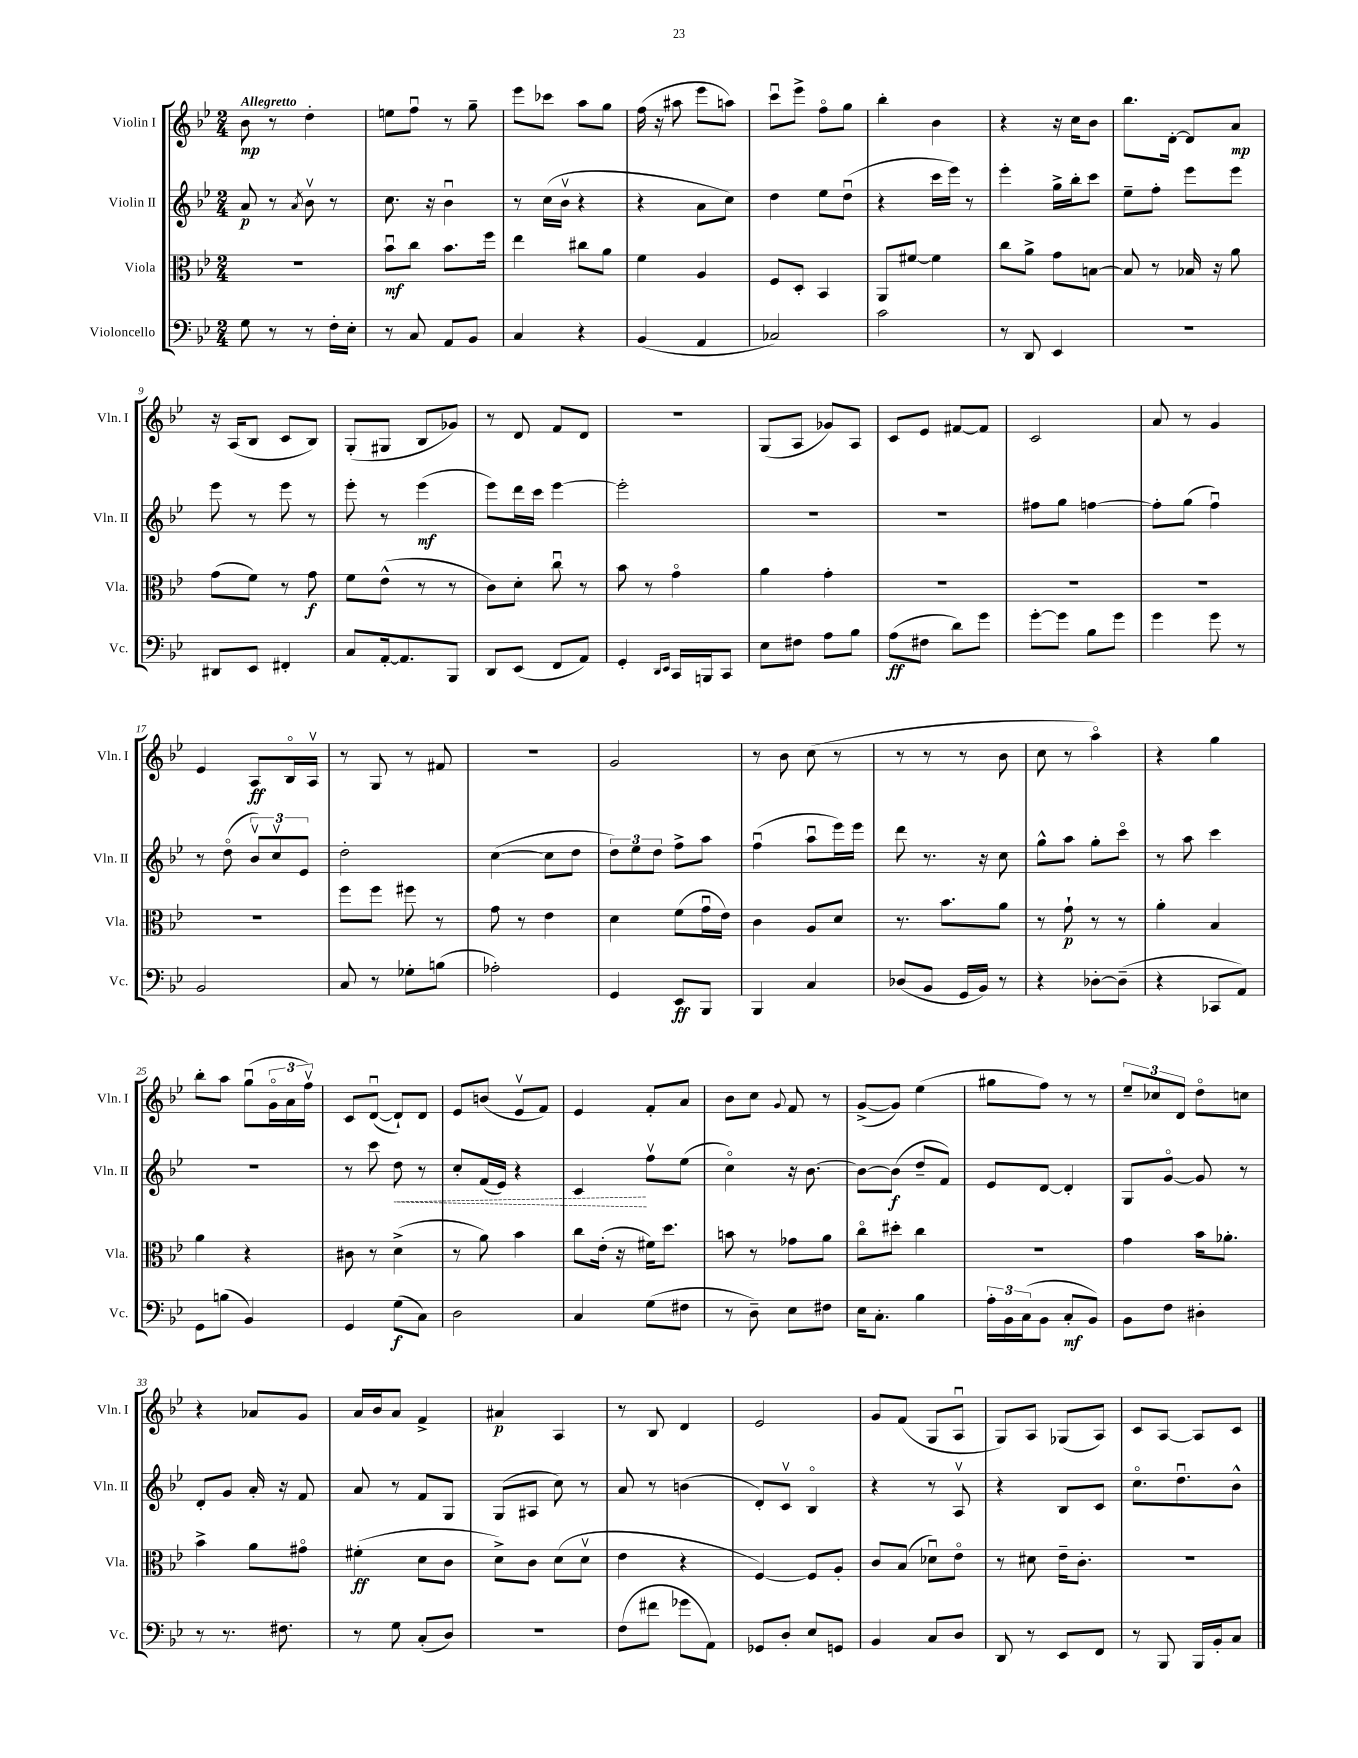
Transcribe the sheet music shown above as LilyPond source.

<<
\new StaffGroup <<
\new Staff = "s0" \with { instrumentName = "Violin I" shortInstrumentName = "Vln. I" } {
    \clef treble \key bes \major \numericTimeSignature \time 2/4 \tempo "Allegretto"
    bes'8\mp r8 d''4-. |
    e''8 f''8\downbow r8 g''8-- |
    ees'''8 ces'''8 a''8 g''8 |
    f''16( r16 ais''8 ees'''8 a''8) |
    c'''8\downbow ees'''8-> f''8\flageolet g''8 |
    bes''4-. bes'4 |
    r4 r16 c''16 bes'8 |
    bes''8. d'16~-. d'8 a'8\mp |
    r16 a16( bes8 c'8 bes8) |
    g8-.( gis8 bes8 ges'8) |
    r8 d'8 f'8 d'8 |
    R2 |
    g8( a8 ges'8) a8 |
    c'8 ees'8 fis'8~ fis'8 |
    c'2 |
    a'8 r8 g'4 |
    ees'4 a8\ff bes16\flageolet a16\upbow |
    r8 g8 r8 fis'8 |
    r2 |
    g'2 |
    r8 bes'8 c''8( r8 |
    r8 r8 r8 bes'8 |
    c''8 r8 a''4\flageolet) |
    r4 g''4 |
    bes''8-. a''8 g''8\downbow( \tuplet 3/2 { g'16\flageolet a'16 f''16\upbow) } |
    c'8 d'8~\downbow( d'8-!) d'8 |
    ees'8 b'8( ees'8\upbow f'8) |
    ees'4 f'8-. a'8 |
    bes'8 c''8 \appoggiatura { g'8 } f'8 r8 |
    g'8~->( g'8) ees''4( |
    gis''8 f''8) r8 r8 |
    \tuplet 3/2 { ees''8-- ces''8 d'8 } d''8\flageolet c''8 |
    r4 aes'8 g'8 |
    a'16 bes'16 a'8 f'4-> |
    ais'4\p a4 |
    r8 bes8 d'4 |
    ees'2 |
    g'8 f'8( g8 a8\downbow |
    g8) a8 ges8( a8) |
    c'8 a8~ a8 c'8 \bar "|." |
}
\new Staff = "s1" \with { instrumentName = "Violin II" shortInstrumentName = "Vln. II" } {
    \clef treble \key bes \major \numericTimeSignature \time 2/4
    a'8\p r8 \acciaccatura { a'8 } bes'8\upbow r8 |
    c''8. r16 bes'4\downbow |
    r8 c''16( bes'16\upbow r4 |
    r4 a'8 c''8) |
    d''4 ees''8 d''8\downbow( |
    r4 c'''16 ees'''16) r8 |
    ees'''4-. g''16-> bes''16-. c'''8 |
    ees''8-- f''8-. ees'''8 ees'''8 |
    ees'''8 r8 ees'''8 r8 |
    ees'''8-. r8 ees'''4\mf( |
    ees'''8) d'''16 c'''16 ees'''4~ |
    ees'''2-. |
    R2 |
    R2 |
    fis''8 g''8 f''4~ |
    f''8-. g''8( f''4\downbow) |
    r8 d''8\flageolet( \tuplet 3/2 { bes'8\upbow) c''8\upbow ees'8 } |
    d''2-. |
    c''4~( c''8 d''8 |
    \tuplet 3/2 { d''8) ees''8 d''8 } f''8-> a''8 |
    f''4\downbow( a''8\downbow ees'''16) ees'''16 |
    d'''8 r8. r16 c''8 |
    g''8-^ a''8 g''8-. c'''8\flageolet |
    r8 a''8 c'''4 |
    R2 |
    r8 c'''8 \once \override Hairpin.style = #'dashed-line d''8\< r8 |
    c''8-. f'16( ees'16) r4 |
    c'4\! f''8\upbow ees''8( |
    c''4\flageolet) r16 bes'8.~ |
    bes'8~ bes'8\f( d''8-- f'8) |
    ees'8 d'8~ d'4-. |
    g8 g'8~\flageolet g'8 r8 |
    d'8-. g'8 a'16-. r16 f'8 |
    a'8 r8 f'8 g8 |
    g8( ais8 c''8) r8 |
    a'8 r8 b'4( |
    d'8-.) c'8\upbow bes4\flageolet |
    r4 r8 a8\upbow |
    r4 bes8 c'8 |
    c''8.\flageolet d''8.\downbow bes'8-^ \bar "|." |
}
\new Staff = "s2" \with { instrumentName = "Viola" shortInstrumentName = "Vla." } {
    \clef alto \key bes \major \numericTimeSignature \time 2/4
    R2 |
    bes'8\downbow\mf c''8 bes'8. f''16 |
    ees''4 cis''8 a'8 |
    f'4 a4 |
    f8 d8-. bes,4 |
    a,8 fis'8~ fis'4 |
    c''8 a'8-> g'8 b8~ |
    b8 r8 bes16 r16 a'8 |
    g'8( f'8) r8 g'8\f |
    f'8 ees'8-^( r8 r8 |
    c'8) d'8-. c''8\downbow r8 |
    bes'8 r8 g'4\flageolet |
    a'4 g'4-. |
    R2 |
    R2 |
    R2 |
    R2 |
    f''8 f''8 fis''8 r8 |
    g'8 r8 ees'4 |
    d'4 f'8( g'16\downbow ees'16) |
    c'4 a8 d'8 |
    r8. bes'8. a'8 |
    r8 g'8-!\p r8 r8 |
    a'4-. bes4 |
    a'4 r4 |
    cis'8 r8 d'4->( |
    r8 a'8) bes'4 |
    c''8 ees'16-.( r16 fis'16) d''8. |
    b'8 r8 ges'8 a'8 |
    c''8\flageolet dis''8-. c''4 |
    r2 |
    g'4 bes'16 aes'8.-. |
    bes'4-> a'8 gis'8\flageolet |
    fis'4-.\ff( d'8 c'8 |
    d'8->) c'8 d'8( d'8\upbow |
    ees'4 r4 |
    f4~) f8 a8-. |
    c'8 bes8( des'8\downbow) ees'8\flageolet |
    r8 dis'8 ees'16-- c'8.-. |
    R2 \bar "|." |
}
\new Staff = "s3" \with { instrumentName = "Violoncello" shortInstrumentName = "Vc." } {
    \clef bass \key bes \major \numericTimeSignature \time 2/4
    g8 r8 r8 f16-. ees16-. |
    r8 c8 a,8 bes,8 |
    c4 r4 |
    bes,4( a,4 |
    ces2) |
    c'2 |
    r8 d,8 ees,4 |
    r2 |
    dis,8 ees,8 fis,4-. |
    c8 a,16~-. a,8. bes,,8 |
    d,8 ees,8( f,8 a,8) |
    g,4-. \grace { d,16 ees,16 } c,16 b,,16 c,8 |
    ees8 fis8 a8 bes8 |
    a8\ff( fis8 d'8) g'8 |
    g'8~-. g'8 bes8 g'8 |
    g'4 g'8 r8 |
    bes,2 |
    c8 r8 ges8-. b8( |
    aes2-.) |
    g,4 ees,8\ff bes,,8 |
    bes,,4 c4 |
    des8( bes,8 g,16 bes,16) r8 |
    r4 des8~-. des8--( |
    r4 ces,8 a,8) |
    g,8 b8( bes,4) |
    g,4 g8\f( c8) |
    d2 |
    c4 g8( fis8 |
    r8 d8--) ees8 fis8 |
    ees16 c8.-. bes4 |
    \tuplet 3/2 { a16-. bes,16 c16( } bes,8 c8-.\mf bes,8) |
    bes,8 f8 dis4-. |
    r8 r8. fis8. |
    r8 g8 c8-.( d8) |
    r2 |
    f8( fis'8 ges'8 a,8) |
    ges,8 d8-. ees8 g,8 |
    bes,4 c8 d8 |
    d,8 r8 ees,8 f,8 |
    r8 bes,,8 bes,,16 bes,16-. c8 \bar "|." |
}
>>
>>
